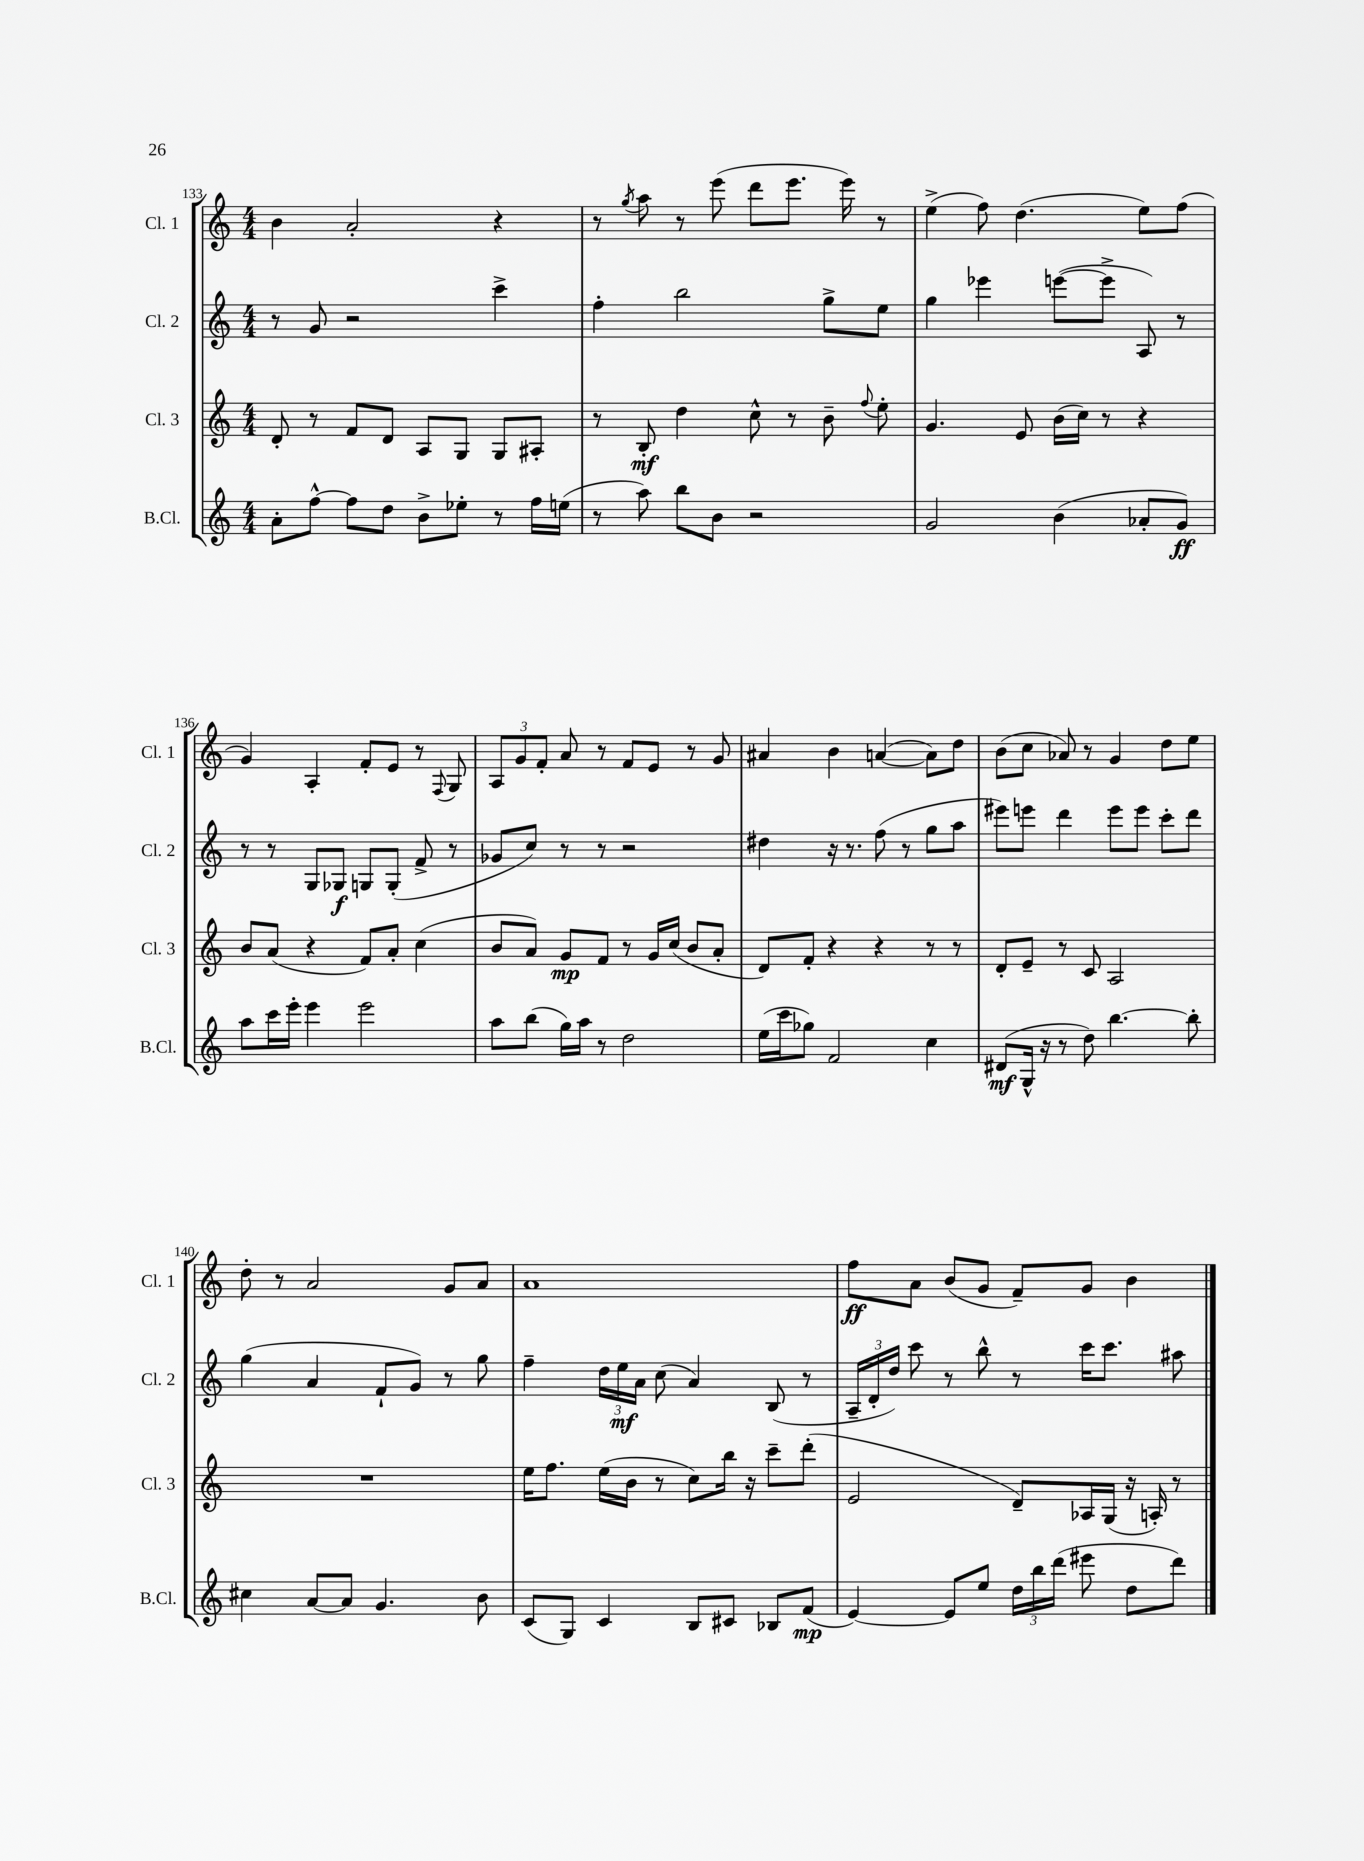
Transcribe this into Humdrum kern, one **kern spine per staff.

**kern	**dynam	**kern	**dynam	**kern	**dynam	**kern	**dynam
*part4	*part4	*part3	*part3	*part2	*part2	*part1	*part1
*staff4	*staff4	*staff3	*staff3	*staff2	*staff2	*staff1	*staff1
*I"B.Cl.	*	*I"Cl. 3	*	*I"Cl. 2	*	*I"Cl. 1	*
*I'B.Cl.	*	*I'Cl. 3	*	*I'Cl. 2	*	*I'Cl. 1	*
*clefG2	*	*clefG2	*	*clefG2	*	*clefG2	*
*k[]	*	*k[]	*	*k[]	*	*k[]	*
*M4/4	*	*M4/4	*	*M4/4	*	*M4/4	*
=133	=133	=133	=133	=133	=133	=133	=133
8a'\L	.	8d'/	.	8r	.	4b\	.
[8ff^^\J	.	8r	.	8g/	.	.	.
8ff\L]	.	8f/L	.	2r	.	2a'/	.
8dd\J	.	8d/J	.	.	.	.	.
8b^\L	.	8A/L	.	.	.	.	.
8ee-X'\J	.	8G/J	.	.	.	.	.
8r	.	8G/L	.	4ccc^\	.	4r	.
16ff\LL	.	8A#X'/J	.	.	.	.	.
(16een\JJ	.	.	.	.	.	.	.
=134	=134	=134	=134	=134	=134	=134	=134
8r	.	8r	.	4ff'\	.	8r	.
.	.	.	.	.	.	8qgg/	.
8aa\)	.	8B'/	mf	.	.	8aa\	.
8bb\L	.	4dd\	.	2bb\	.	8r	.
8b\J	.	.	.	.	.	(8eee\	.
2r	.	8cc^^\	.	.	.	8ddd\L	.
.	.	8r	.	.	.	8.eee\J	.
.	.	8b~\	.	8gg^\L	.	.	.
.	.	.	.	.	.	16eee\)	.
.	.	8qqff/	.	.	.	.	.
.	.	8ee'\	.	8ee\J	.	8r	.
=135	=135	=135	=135	=135	=135	=135	=135
2g/	.	4.g/	.	4gg\	.	(4ee^\	.
.	.	.	.	4eee-X\	.	8ff\)	.
.	.	8e/	.	.	.	(4.dd\	.
(4b\	.	(16b\LL	.	([8eeen\L	.	.	.
.	.	16cc\JJ)	.	.	.	.	.
.	.	8r	.	8eee^\J]	.	.	.
8a-X'/L	.	4r	.	8A/)	.	8ee\L)	.
8g/J)	ff	.	.	8r	.	(8ff\J	.
!!LO:LB:g=z
=136	=136	=136	=136	=136	=136	=136	=136
8aa\L	.	8b/L	.	8r	.	4g/)	.
16ccc\L	.	(8a/J	.	8r	.	.	.
16eee'\JJ	.	.	.	.	.	.	.
4eee\	.	4r	.	8G/L	.	4A'/	.
.	.	.	.	8G-X/J	f	.	.
2eee\	.	8f/L)	.	8Gn/L	.	8f'/L	.
.	.	8a'/J	.	(8G'/J	.	8e/J	.
.	.	(4cc\	.	8f^/	.	8r	.
.	.	.	.	.	.	8qqF/	.
.	.	.	.	8r	.	8G/	.
=137	=137	=137	=137	=137	=137	=137	=137
8aa\L	.	8b/L	.	8g-X/L	.	12A/L	.
.	.	.	.	.	.	12g/	.
(8bb\J	.	8a/J)	.	8cc/J)	.	.	.
.	.	.	.	.	.	12f'/J	.
16gg\LL)	.	8g/L	mp	8r	.	8a/	.
16aa\JJ	.	.	.	.	.	.	.
8r	.	8f/J	.	8r	.	8r	.
2dd\	.	8r	.	2r	.	8f/L	.
.	.	16g/LL	.	.	.	8e/J	.
.	.	(16cc/JJ	.	.	.	.	.
.	.	8b/L	.	.	.	8r	.
.	.	8a'/J	.	.	.	8g/	.
=138	=138	=138	=138	=138	=138	=138	=138
(16ee\LL	.	8d/L)	.	4dd#X\	.	4a#X/	.
16ccc\J	.	.	.	.	.	.	.
8gg-X\J)	.	8f'/J	.	.	.	.	.
2f/	.	4r	.	16r	.	4b\	.
.	.	.	.	8.r	.	.	.
.	.	4r	.	(8ff\	.	([4an/	.
.	.	.	.	8r	.	.	.
4cc\	.	8r	.	8gg\L	.	8a\L])	.
.	.	8r	.	8aa\J	.	8dd\J	.
=139	=139	=139	=139	=139	=139	=139	=139
(8d#X/L	mf	8d'/L	.	8eee#X\L)	.	(8b\L	.
16G^^/Jk	.	8e~/J	.	8eeen\J	.	8cc\J	.
16r	.	.	.	.	.	.	.
8r	.	8r	.	4ddd\	.	8a-X/)	.
8dd\)	.	8c/	.	.	.	8r	.
[4.bb\	.	2A/	.	8eee\L	.	4g/	.
.	.	.	.	8eee\J	.	.	.
.	.	.	.	8ccc'\L	.	8dd\L	.
8bb'\]	.	.	.	8ddd\J	.	8ee\J	.
!!LO:LB:g=z
=140	=140	=140	=140	=140	=140	=140	=140
4cc#X\	.	1r	.	(4gg\	.	8dd'\	.
.	.	.	.	.	.	8r	.
[8a/L	.	.	.	4a/	.	2a/	.
8a/J]	.	.	.	.	.	.	.
4.g/	.	.	.	8f`/L	.	.	.
.	.	.	.	8g/J)	.	.	.
.	.	.	.	8r	.	8g/L	.
8b\	.	.	.	8gg\	.	8a/J	.
=141	=141	=141	=141	=141	=141	=141	=141
(8c/L	.	16ee\KL	.	4ff~\	.	1a	.
.	.	8.ff\J	.	.	.	.	.
8G/J)	.	.	.	.	.	.	.
4c/	.	(16ee\LL	.	24dd\LL	.	.	.
.	.	.	.	24ee\	mf	.	.
.	.	16b\JJ	.	.	.	.	.
.	.	.	.	24a\JJ	.	.	.
.	.	8r	.	(8cc\	.	.	.
8B/L	.	8cc\L)	.	4a/)	.	.	.
8c#X/J	.	16bb\Jk	.	.	.	.	.
.	.	16r	.	.	.	.	.
8B-X/L	.	8ccc~\L	.	(8B/	.	.	.
(8f/J	mp	(8ddd'\J	.	8r	.	.	.
=142	=142	=142	=142	=142	=142	=142	=142
[4e/)	.	2e/	.	24A~/LL	.	8ff\L	ff
.	.	.	.	24d'/	.	.	.
.	.	.	.	24dd/JJ)	.	.	.
.	.	.	.	8ccc\	.	8a\J	.
8e/L]	.	.	.	8r	.	(8b/L	.
8ee/J	.	.	.	8bb^^\	.	8g/J	.
24dd\LL	.	8d~/L)	.	8r	.	8f~/L)	.
24bb\	.	.	.	.	.	.	.
(24ddd\JJ	.	.	.	.	.	.	.
8eee#X\	.	16A-X/L	.	16ccc\KL	.	8g/J	.
.	.	(16G/JJ	.	8.ccc\J	.	.	.
8dd\L	.	16r	.	.	.	4b\	.
.	.	16An'/)	.	.	.	.	.
8ddd\J)	.	8r	.	8aa#X\	.	.	.
==	==	==	==	==	==	==	==
*-	*-	*-	*-	*-	*-	*-	*-
